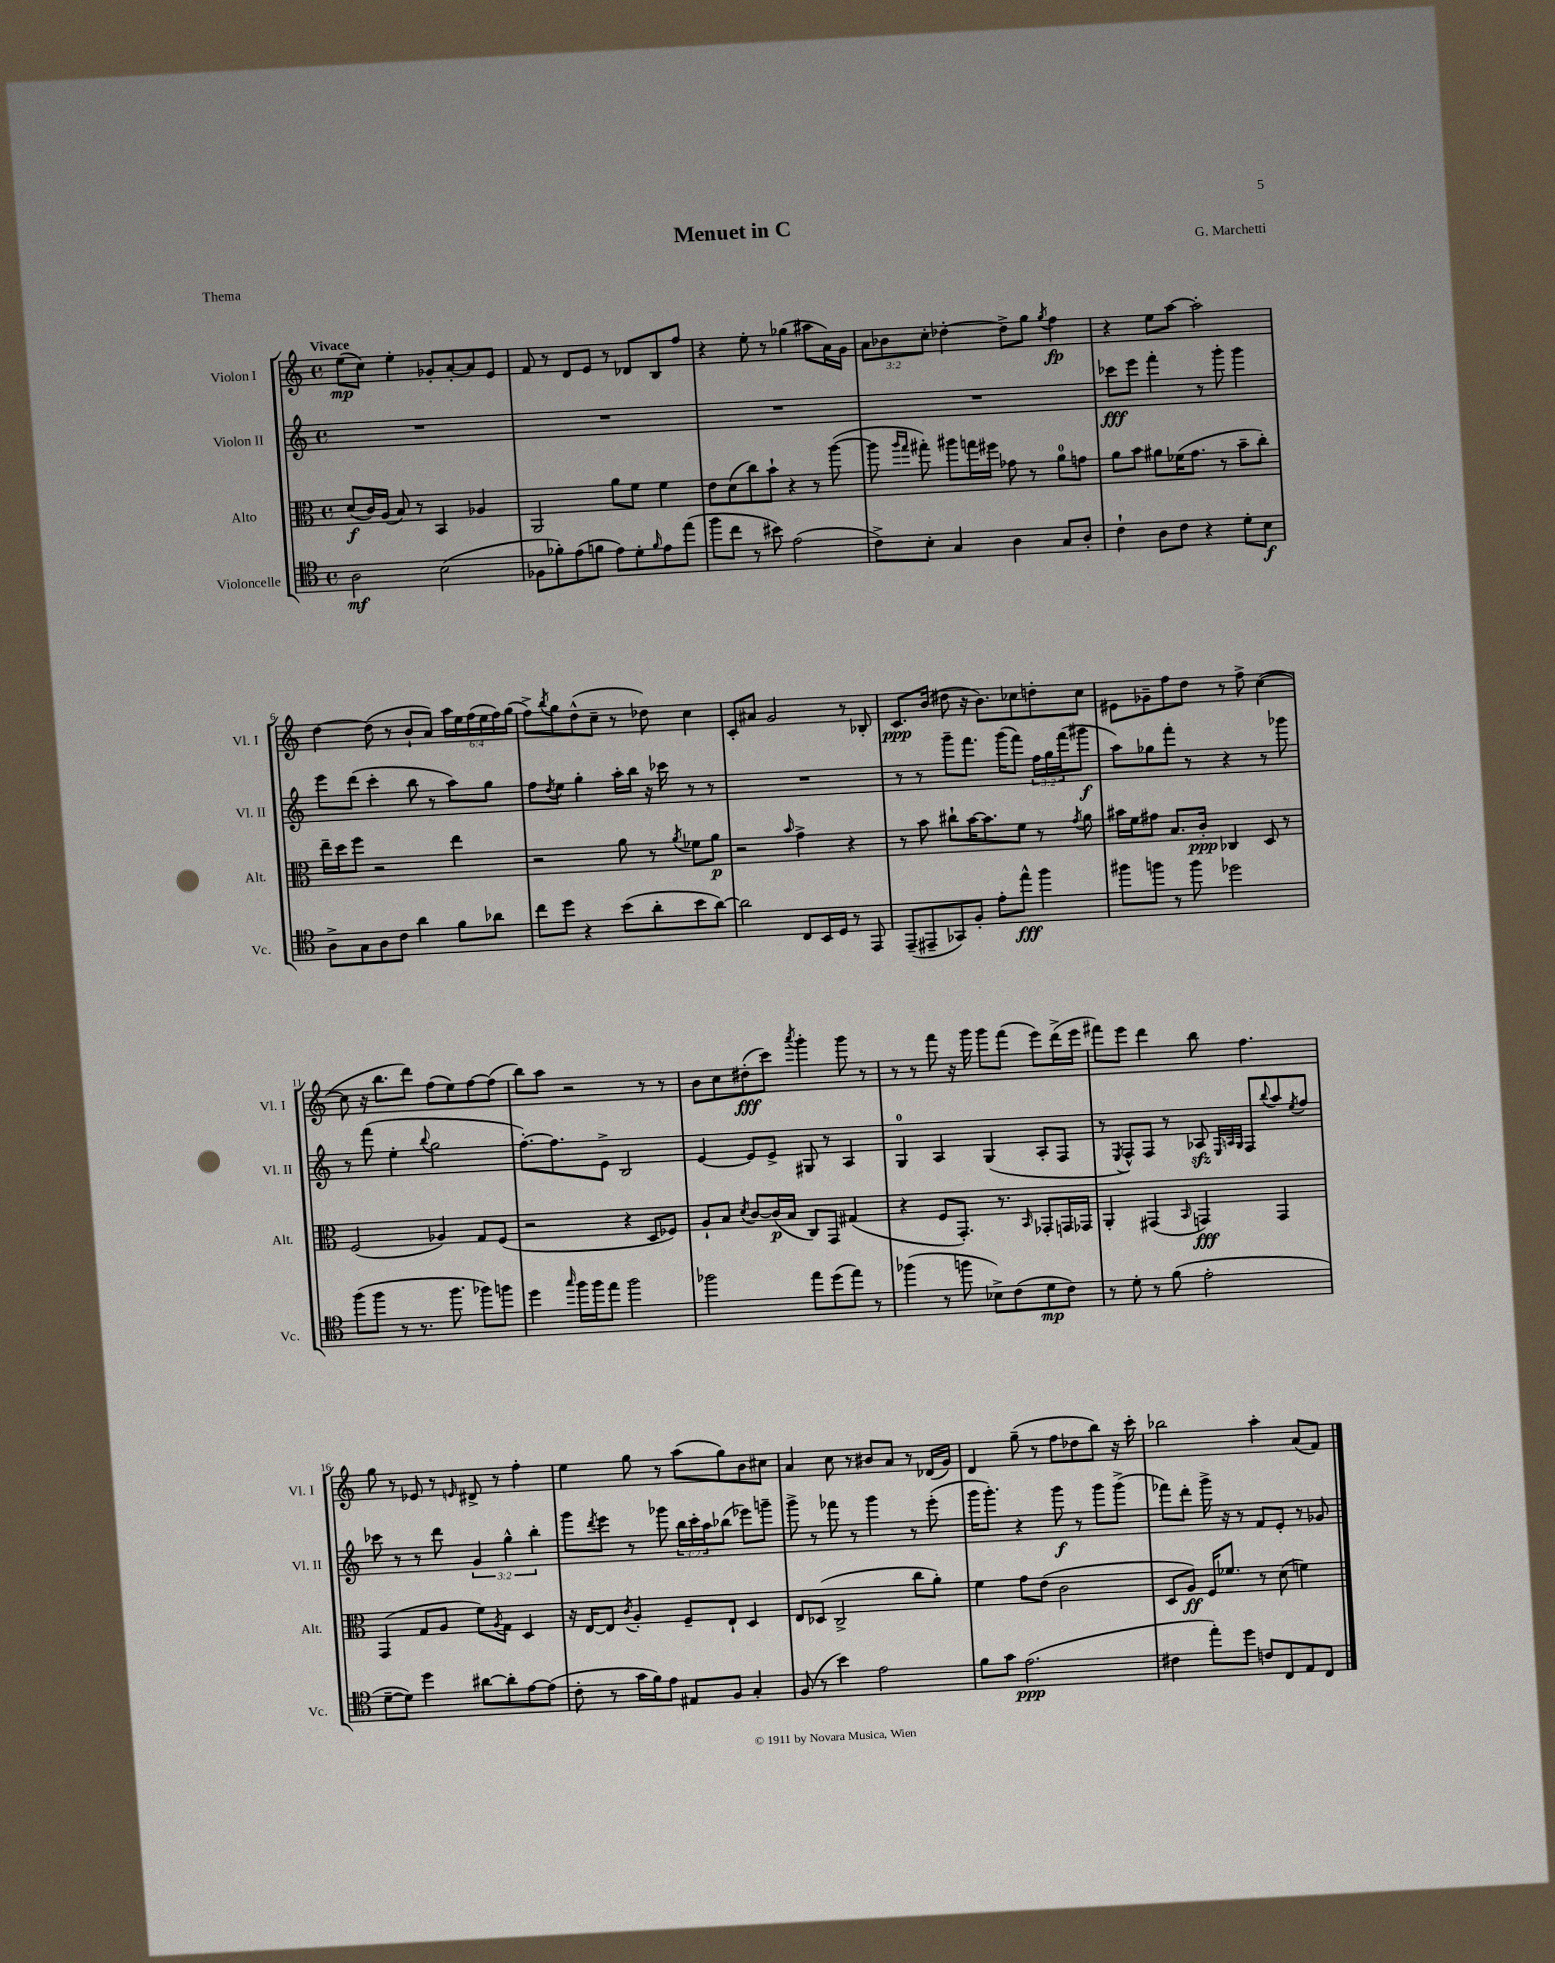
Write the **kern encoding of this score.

**kern	**dynam	**kern	**dynam	**kern	**dynam	**kern	**dynam
*part4	*part4	*part3	*part3	*part2	*part2	*part1	*part1
*staff4	*staff4	*staff3	*staff3	*staff2	*staff2	*staff1	*staff1
*I"Violoncelle	*	*I"Alto	*	*I"Violon II	*	*I"Violon I	*
*I'Vc.	*	*I'Alt.	*	*I'Vl. II	*	*I'Vl. I	*
*clefC4	*	*clefC3	*	*clefG2	*	*clefG2	*
*k[]	*	*k[]	*	*k[]	*	*k[]	*
*M4/4	*	*M4/4	*	*M4/4	*	*M4/4	*
*met(c)	*	*met(c)	*	*met(c)	*	*met(c)	*
=1	=1	=1	=1	=1	=1	=1	=1
!	!	!	!	!	!	!LO:TX:a:B:t=Vivace	!
2A\	mf	(8d/L	f	1r	.	(8ee\L	mp
.	.	16c/L)	.	.	.	8cc\J)	.
.	.	(16A/JJ	.	.	.	.	.
.	.	8B/)	.	.	.	4ee'\	.
.	.	8r	.	.	.	.	.
(2B\	.	4BB/	.	.	.	8g-X'/L	.
.	.	.	.	.	.	[8a'/	.
.	.	4A-X/	.	.	.	8a/]	.
.	.	.	.	.	.	8e/J	.
=2	=2	=2	=2	=2	=2	=2	=2
8F-X\L	.	2AA/	.	1r	.	8f/	.
8f-X'\)	.	.	.	.	.	8r	.
(8e\	.	.	.	.	.	8d/L	.
8fn\J	.	.	.	.	.	8e/J	.
8e\L)	.	8a\L	.	.	.	8r	.
8d'\	.	8f\J	.	.	.	8d-X/L	.
16qqf/	.	.	.	.	.	.	.
8e\	.	4f\	.	.	.	8B/	.
(8ee\J	.	.	.	.	.	8ff/J	.
=3	=3	=3	=3	=3	=3	=3	=3
8ff\L	.	8e\L	.	1r	.	4r	.
8cc\J	.	(8d\	.	.	.	.	.
8r	.	8cc\)	.	.	.	8ee'\	.
8b#X\)	.	8b`\J	.	.	.	8r	.
(2e\	.	4r	.	.	.	(4gg-X\	.
.	.	8r	.	.	.	8aa#X\L	.
.	.	([8aa\	.	.	.	16a\L)	.
.	.	.	.	.	.	16g\JJ	.
=4	=4	=4	=4	=4	=4	=4	=4
8c^\L)	.	8aa\]	.	1r	.	12a\L	.
.	.	.	.	.	.	12b-X\	.
.	.	16qqaa/LL	.	.	.	.	.
.	.	16qqgg/JJ	.	.	.	.	.
8B'\J	.	8gg#X'\)	.	.	.	.	.
.	.	.	.	.	.	12cc'\J	.
4G/	.	8aa#X\L	.	.	.	[4dd-X'\	.
.	.	16ggn\L	.	.	.	.	.
.	.	16ff#X\JJ	.	.	.	.	.
4A\	.	8g-X\	.	.	.	8dd-^\L]	.
.	.	8r	.	.	.	8gg\J	.
.	.	.	.	.	.	8qgg/	.
8G/L	.	8a\L	.	.	.	4ff\	fp
8A'/J	.	8gn\J	.	.	.	.	.
=5	=5	=5	=5	=5	=5	=5	=5
4c`\	.	8a\L	.	8ccc-X\L	fff	4r	.
.	.	8b\J	.	8eee\J	.	.	.
8A\L	.	8a#X\L	.	4fff'\	.	8ee\L	.
8c\J	.	(16f-X\K	.	.	.	[8aa\J	.
.	.	8.g\J	.	.	.	.	.
4r	.	.	.	8r	.	2aa'\]	.
.	.	8r	.	8ggg'\	.	.	.
8d'\L	.	8b~\L	.	4ggg\	.	.	.
8B\J	f	8cc'\J)	.	.	.	.	.
!!LO:LB:g=z
=6	=6	=6	=6	=6	=6	=6	=6
8A^\L	.	16ee~\LL	.	8eee\L	.	[4dd\	.
.	.	16dd\J	.	.	.	.	.
8G\	.	8ff\J	.	(8ddd\J	.	.	.
8A\	.	2r	.	4ccc'\	.	(8dd\]	.
8c\J	.	.	.	.	.	8r	.
4a\	.	.	.	8bb\	.	8b`/L	.
.	.	.	.	8r	.	8a/J)	.
8f\L	.	4ee\	.	8aa\L)	.	24aa\LL	.
.	.	.	.	.	.	24ee\	.
.	.	.	.	.	.	(24ff\	.
8a-X\J	.	.	.	8gg\J	.	24ee\	.
.	.	.	.	.	.	24ff\)	.
.	.	.	.	.	.	(24gg\JJ	.
=7	=7	=7	=7	=7	=7	=7	=7
8cc\L	.	2r	.	8ff\L	.	8ff^\L)	.
.	.	.	.	8qdd/	.	8qbb/	.
8dd\J	.	.	.	8ee\J	.	8gg\	.
4r	.	.	.	4gg'\	.	(8dd^^\	.
.	.	.	.	.	.	8cc~\J	.
(8b\L	.	8a\	.	16aa'\LL	.	8r	.
.	.	.	.	16bb\JJ	.	.	.
8a'\	.	8r	.	16r	.	8dd-X\)	.
.	.	.	.	16ccc-X\	.	.	.
.	.	8qa/	.	.	.	.	.
8b\	.	8f-X\L	.	8r	.	4cc\	.
[8a\J)	.	8a\J	p	8r	.	.	.
=8	=8	=8	=8	=8	=8	=8	=8
2a\]	.	2r	.	1r	.	8c'/L	.
.	.	.	.	.	.	8a#X/J	.
.	.	.	.	.	.	2g/	.
.	.	16qqb/	.	.	.	.	.
8C/L	.	4g^\	.	.	.	.	.
16BB/L	.	.	.	.	.	.	.
16D/JJ	.	.	.	.	.	.	.
8r	.	4r	.	.	.	8r	.
8EE/	.	.	.	.	.	8B-X'/	.
=9	=9	=9	=9	=9	=9	=9	=9
(8EE~/L	.	8r	.	8r	.	8.c/L	ppp
8EE#X~/	.	8b\	.	8r	.	.	.
.	.	.	.	.	.	(16b/Jk	.
8GG-X/)	.	8cc#X`\L	.	8ggg~\L	.	8dd#X\	.
8F'/J	.	[16b\K	.	8.fff\J	.	16r	.
.	.	8.b\]	.	.	.	8.b\L)	.
8e'\L	.	.	.	.	.	.	.
.	.	.	.	(16ggg\KL	.	.	.
8ee^^\J	fff	8f\J	.	8fff\J)	.	8cc-X\	.
4ff\	.	8r	.	24ff\LL	.	8ddn'\	.
.	.	.	.	24gg\	.	.	.
.	.	.	.	(24fff\J	.	.	.
.	.	8qg/	.	.	.	.	.
.	.	8a\	.	8ggg#X\J	f	8cc-\J	.
=10	=10	=10	=10	=10	=10	=10	=10
8ff#X\L	.	16b#X\LL	.	8aa\L)	.	8e#X\L	.
.	.	16f\J	.	.	.	.	.
8ffn\J	.	8g#X\J	.	8gg-X\	.	8g-X~\	.
8r	.	8.B/L	.	8fff'\J	.	8ff\	.
8ff\	.	.	.	8r	.	8dd\J	.
.	.	16c'/Jk	ppp	.	.	.	.
2dd-X\	.	4C-X/	.	4r	.	8r	.
.	.	.	.	.	.	8ff^\	.
.	.	8D/	.	8r	.	([4cc\	.
.	.	8r	.	8ggg-X\	.	.	.
!!LO:LB:g=z
=11	=11	=11	=11	=11	=11	=11	=11
(8ff\L	.	(2F/	.	8r	.	8cc\]	.
8ff\J	.	.	.	(8fff\	.	16r	.
.	.	.	.	.	.	8.bb\L	.
8r	.	.	.	4ee'\	.	.	.
8.r	.	.	.	.	.	8ddd\J)	.
.	.	.	.	8qqbb/	.	.	.
.	.	4A-X/)	.	2gg\	.	(8ff\L	.
8.ff\	.	.	.	.	.	.	.
.	.	.	.	.	.	8ee\)	.
8ff-X\L)	.	8G/L	.	.	.	[8ff\	.
8ffn\J	.	(8F/J	.	.	.	(8ff\J]	.
=12	=12	=12	=12	=12	=12	=12	=12
4dd\	.	2r	.	[8.ff'\L)	.	8bb\L)	.
.	.	.	.	.	.	8aa\J	.
.	.	.	.	8.ff\]	.	.	.
16qqgg/	.	.	.	.	.	.	.
16ff\LL	.	.	.	.	.	2r	.
16ff\J	.	.	.	.	.	.	.
8ee\J	.	.	.	8e^\J	.	.	.
2ff\	.	4r	.	2B/	.	.	.
.	.	8D/L	.	.	.	8r	.
.	.	8F-X/J)	.	.	.	8r	.
=13	=13	=13	=13	=13	=13	=13	=13
2ff-X\	.	8A`/L	.	[4e/	.	8b\L	.
.	.	8B/J	.	.	.	8cc\	.
.	.	8qd/	.	.	.	.	.
.	.	[8c/L	.	8e/L]	.	(8dd#X'\	fff
.	.	(16c/L]	p	8e^/J	.	8ccc\J)	.
.	.	16B/JJ	.	.	.	.	.
.	.	.	.	.	.	8qaaa/	.
8ee\L	.	8C/L)	.	8G#X/	.	4ggg'\	.
(8dd\	.	8GG/J	.	8r	.	.	.
8ee\J)	.	(4G#X/	.	4A/	.	8ggg\	.
8r	.	.	.	.	.	8r	.
=14	=14	=14	=14	=14	=14	=14	=14
(4ff-X\	.	4r	.	4G/	.	8r	.
.	.	.	.	.	.	8r	.
8r	.	8F/L	.	4A/	.	8fff\	.
8ffn\	.	8.GG'/J)	.	.	.	16r	.
.	.	.	.	.	.	16ggg\	.
8B-X^\L)	.	.	.	(4G/	.	8ggg\L	.
.	.	8.r	.	.	.	.	.
(8c\	.	.	.	.	.	(8fff\J	.
.	.	16qqBB/	.	.	.	.	.
8d\	mp	8GG-X'/L	.	8A'/L	.	8eee\L)	.
8c\J)	.	16GGn/L	.	8F/J	.	(16ddd^\L	.
.	.	16GG-X/JJ	.	.	.	16eee\JJ	.
=15	=15	=15	=15	=15	=15	=15	=15
8r	.	4AA'/	.	8r	.	8fff#X\L)	.
.	.	.	.	8qE/	.	.	.
8d'\	.	.	.	8F^^/L)	.	8eee\J	.
8r	.	(4GG#X/	.	8F/J	.	4ddd\	.
(8f\	.	.	.	8r	.	.	.
.	.	16qqBB/	.	.	.	.	.
2e'\	.	4GGn/)	fff	8A-Xzz/	.	8bb\	.
.	.	.	.	32qqE/LLL	.	.	.
.	.	.	.	32qqAn/	.	.	.
.	.	.	.	32qqG/JJJ	.	.	.
.	.	.	.	8F/L	.	4.ff\	.
.	.	.	.	8qqbb/	.	.	.
.	.	4GG/	.	8aa/	.	.	.
.	.	.	.	8qee/	.	.	.
.	.	.	.	8ff/J	.	.	.
!!LO:LB:g=z
=16	=16	=16	=16	=16	=16	=16	=16
[8d~\L	.	(4GG/	.	8ccc-X\	.	8gg\	.
8d\J])	.	.	.	8r	.	8r	.
4dd\	.	8G/L	.	8r	.	8e-X/	.
.	.	8A/J	.	8ddd\	.	8r	.
.	.	.	.	.	.	16qqen/	.
[8a#X\L	.	8f\L)	.	6g/	.	8d#X^/	.
.	.	8qA/	.	.	.	.	.
8a#'\]	.	8G\J	.	.	.	8r	.
.	.	.	.	6gg^^\	.	.	.
[8e\	.	4D/	.	.	.	4ff'\	.
.	.	.	.	6bb'\	.	.	.
(8e\J]	.	.	.	.	.	.	.
=17	=17	=17	=17	=17	=17	=17	=17
8c'\	.	16r	.	8ggg\L	.	4ee\	.
.	.	[16E/KL	.	.	.	.	.
.	.	.	.	8qddd/	.	.	.
8r	.	8E/J]	.	8eee\J	.	.	.
.	.	8qc/	.	.	.	.	.
16g\LL	.	4A'/	.	8r	.	8gg\	.
16f\J)	.	.	.	.	.	.	.
8e\J	.	.	.	8ggg-X\	.	8r	.
8E#X/L	.	8F~/L	.	24bb\LL	.	(8aa\L	.
.	.	.	.	24ccc'\	.	.	.
.	.	.	.	24aa\J	.	.	.
8F/J	.	8E`/J	.	(8bb-X\J	.	8gg\)	.
4G'/	.	4D/	.	8eee-X\L)	.	8b\	.
.	.	.	.	8gggn~\J	.	8cc#X\J	.
=18	=18	=18	=18	=18	=18	=18	=18
(8F/	.	8E/L	.	8ggg^\	.	4a/	.
8r	.	(8D-X/J	.	8r	.	.	.
4b\)	.	2C^/	.	8fff-X\	.	8cc\	.
.	.	.	.	8r	.	8r	.
2e\	.	.	.	4ggg\	.	8b#X/L	.
.	.	.	.	.	.	8a/J	.
.	.	8cc\L	.	8r	.	8r	.
.	.	8a'\J)	.	(8eee'\	.	(16d-X/LL	.
.	.	.	.	.	.	16g/JJ)	.
=19	=19	=19	=19	=19	=19	=19	=19
8f\L	.	4f\	.	16ggg\KL	.	4d/	.
.	.	.	.	8.ggg'\J)	.	.	.
8g\J	.	.	.	.	.	.	.
(2.e\	ppp	8g\L	.	4r	.	(8gg~\	.
.	.	(8e\J	.	.	.	8r	.
.	.	2c\	.	8ggg\	f	8ff\L	.
.	.	.	.	8r	.	8dd-X\	.
.	.	.	.	8ggg\L	.	8bb\J)	.
.	.	.	.	(8ggg^\J	.	16r	.
.	.	.	.	.	.	16ccc'\	.
=20	=20	=20	=20	=20	=20	=20	=20
4c#X\	.	8D/L	.	8fff-X\L)	.	2bb-X\	.
.	.	8A/J)	ff	8ddd'\J	.	.	.
8ee'\L)	.	16F/KL	.	16ggg^\	.	.	.
.	.	8.f-X/J	.	16r	.	.	.
8dd\J	.	.	.	8r	.	.	.
8cn/L	.	8r	.	8f/L	.	4aa'\	.
8C/	.	(8d\	.	8e'/J	.	.	.
8E/	.	4fn\)	.	8r	.	(8a/L	.
8C/J	.	.	.	8g-X/	.	8f/J)	.
==	==	==	==	==	==	==	==
*-	*-	*-	*-	*-	*-	*-	*-
